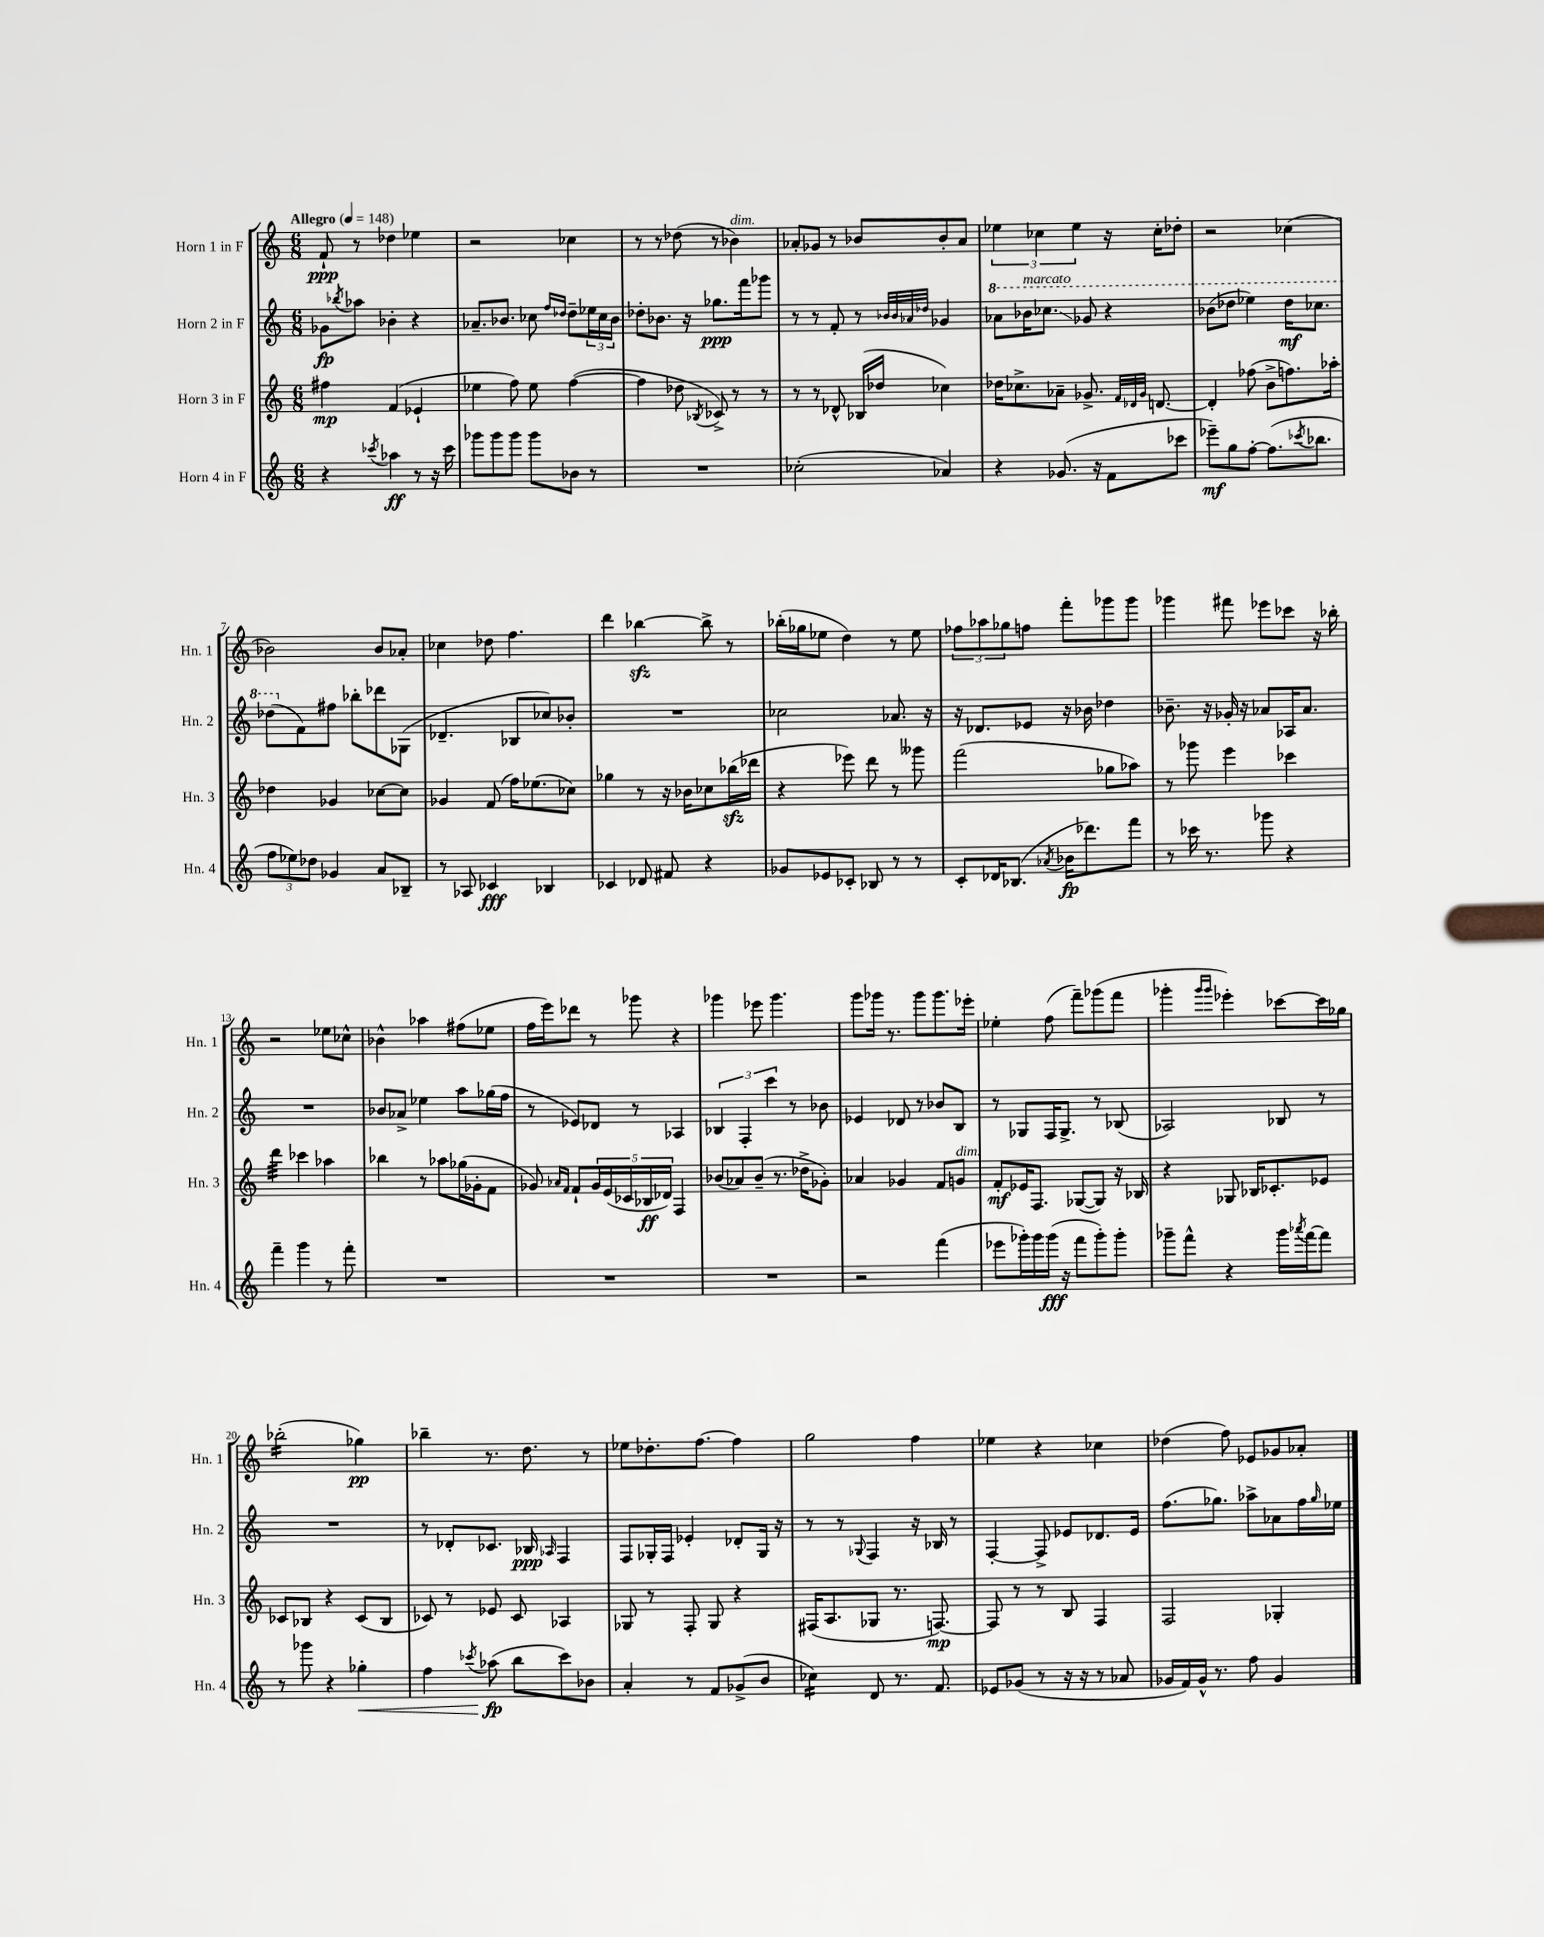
<<
\new StaffGroup <<
\new Staff = "s0" \with { instrumentName = "Horn 1 in F" shortInstrumentName = "Hn. 1" } {
    \clef treble \key c \major \numericTimeSignature \time 6/8 \tempo "Allegro" 4 = 148
    f'8-!\ppp r8 des''4 ees''4 |
    r2 ces''4 |
    r8 r8 des''8( r8 bes'4^\markup { \italic "dim." }) |
    aes'8-. ges'8 r8 bes'8 bes'8-. aes'8 |
    \tuplet 3/2 { ees''4 ces''4 ees''4 } r16 ces''16-. des''8-. |
    r2 ces''4( |
    bes'2) bes'8 aes'8-. |
    ces''4 des''8 f''4. |
    d'''4 bes''4~\sfz bes''8-> r8 |
    bes''16-.( ges''16 ees''8 d''4) r8 ees''8 |
    \tuplet 3/2 { fes''8 aes''8 ges''8 } f''8 f'''8-. ges'''8 ges'''8 |
    ges'''4 fis'''8 ees'''8 ces'''8 r16 bes''16-. |
    r2 ees''8 ces''8-^ |
    bes'4-^ aes''4 fis''8( ees''8 |
    f''16 e'''16) des'''8 r8 ges'''8 r4 |
    ges'''4 ees'''8 ges'''4. |
    g'''8 ges'''16 r8. ges'''8 ges'''8. ees'''16-. |
    ees''4-. f''8( f'''8--) ges'''8( f'''8 |
    ges'''4-. \grace { ges'''16 ges'''16 } ees'''4-.) ces'''8~ ces'''16 ges''16 |
    bes''2:16-.( ges''4\pp) |
    bes''4-- r8. d''8. r8 |
    ees''8 des''8.-. f''8.~ f''4 |
    g''2 f''4 |
    ees''4 r4 ces''4 |
    des''4( f''8) ees'8 ges'8 aes'8-. \bar "|." |
}
\new Staff = "s1" \with { instrumentName = "Horn 2 in F" shortInstrumentName = "Hn. 2" } {
    \clef treble \key c \major \numericTimeSignature \time 6/8
    ges'8\fp \acciaccatura { bes''8 } aes''8 bes'4-. r4 |
    aes'8.-- bes'8. ces''8 \grace { f''16 des''16 } des''8-- \tuplet 3/2 { ees''16 ces''16 bes'16 } |
    des''8-. bes'8. r16 ges''8.\ppp f'''16 ges'''8 |
    r8 r8 f'8-. r8 \grace { bes'32 bes'32 aes'32 des''32 } ges'4 |
    \ottava #1 aes''8 bes''16^\markup { \italic "marcato" } ces'''8.\glissando ges''8 r4 |
    bes''8( des'''8 ees'''4) des'''16\mf ces'''8. |
    des'''8( \ottava #0 f'8) fis''8 bes''8-. des'''!8 ges8( |
    des'4.-- bes8 ces''8) bes'8-. |
    R2. |
    ces''2 aes'8. r16 |
    r16 des'8. ees'8 r16 bes'16 des''4 |
    bes'8.-- r16 ges'16-. r16 aes'8 aes16 aes'8. |
    R2. |
    bes'8 aes'8-> ees''4 a''8 ges''16( f''16 |
    r8 ees'8) des'8 r8 aes4 |
    \tuplet 3/2 { bes4 f4-. c'''4 } r8 bes'8 |
    ees'4 des'8 r8 bes'8 b8 |
    r8 ges8 f16 ges8.-> r8 bes8( |
    aes2) bes8 r8 |
    R2. |
    r8 des'8-. ces'8. bes16\ppp \grace { aes16 } f4 |
    f8 ges16-. f16 ees'4-. des'8-. ges16 r16 |
    r8 r8 \appoggiatura { ges8 } f4 r16 bes16 r8 |
    f4~-. f8-> ees'8 des'8. ees'16 |
    f''8.( ges''8.) aes''8-> aes'8 f''16 \grace { ges''16 } ees''16 \bar "|." |
}
\new Staff = "s2" \with { instrumentName = "Horn 3 in F" shortInstrumentName = "Hn. 3" } {
    \clef treble \key c \major \numericTimeSignature \time 6/8
    fis''4\mp f'4( ees'4-! |
    ees''4 f''8) ees''8 f''4~( |
    f''4 des''8 \acciaccatura { bes8 } ces'8->) r8 r8 |
    r8 r8 des'8-^ bes16( des''16 ces''4) |
    des''16 ces''8.-> aes'8-- ges'8.-> \grace { f'32 des'32 ges'32 } d'8.~ |
    d'4-. fes''8( b'8-> f''8.) aes''16-. |
    des''4 ges'4 ces''8~ ces''8 |
    ges'4 f'8( f''16) ees''8.( ces''8) |
    ges''4 r8 r16 bes'16 ces''8 bes''16\sfz( des'''16 |
    r4 ees'''8) d'''8 r8 geses'''8 |
    f'''2( ges''8 aes''8) |
    r8 ges'''8 e'''4 ces'''4 |
    d'''4:32 ces'''4 aes''4 |
    bes''4 r8 aes''8 ges''16( ges'16-. f'8 |
    ges'8) \grace { aes'16 f'16 } f'8-! \tuplet 5/4 { ges'16 e'16( ces'16 bes16\ff des'16) } f4 |
    bes'8( aes'8) bes'8--( r8. des''16-> ges'8-.) |
    aes'4 ges'4 f'8 g'8^\markup { \italic "dim." } |
    f'8-.\mf ees'16 f8. ges8~( ges8) r16 bes16 |
    r4 ges8 bes16 ces'8.-. ees'8 |
    ces'8 bes8 r4 ces'8( bes8 |
    ces'8) r8 ees'8 ces'8 aes4 |
    ges8 r8 f8-. ges8 r4 |
    fis16( a8. ges8 r8. f8.~\mp) |
    f8 r8 r8 b8 f4 |
    f2 ges4-. \bar "|." |
}
\new Staff = "s3" \with { instrumentName = "Horn 4 in F" shortInstrumentName = "Hn. 4" } {
    \clef treble \key c \major \numericTimeSignature \time 6/8
    r4 \acciaccatura { ces'''8 } aes''4\ff r8 r16 ces'''16 |
    ges'''8 ges'''8 ges'''8 ges'''8 bes'8 r8 |
    R2. |
    ces''2-.( aes'4) |
    r4 ges'8.( r16 f'8 ces'''8 |
    ees'''8--\mf) g''8 f''8~-. f''8.( \acciaccatura { ces'''8 } bes''8. |
    \tuplet 3/2 { f''8 ees''8) des''8 } ges'4 a'8 bes8-- |
    r8 aes8 ces'4\fff bes4 |
    ces'4 des'8 fis'8 r4 |
    ges'8 ees'8 ces'8-. bes8 r8 r8 |
    c'8-. des'16 bes8.( \acciaccatura { aes'8 } bes'16\fp des'''8.) f'''8 |
    r8 ces'''16 r8. ges'''8 r4 |
    f'''4-- g'''4 r8 f'''8-. |
    R2. |
    R2. |
    R2. |
    r2 f'''4( |
    ees'''8 ges'''16-.) ges'''16 ges'''16\fff( r16 f'''8 ges'''8-.) ges'''8-. |
    ges'''8-- f'''8-^ r4 ges'''16 \acciaccatura { aes'''8 } f'''16~ f'''8 |
    r8 ges'''8 r4 ges''4-.\< |
    f''4 \acciaccatura { ces'''8 } aes''8\fp\!( b''8 ces'''8) bes'8 |
    a'4-. r8 f'8 ges'8->( b'8 |
    ces''4:16) d'8 r8. f'8. |
    ees'8 ges'8( r8 r16 r16 r8 aes'8 |
    ges'16 f'16) ges'16-^ r8. f''8 ges'4 \bar "|." |
}
>>
>>
